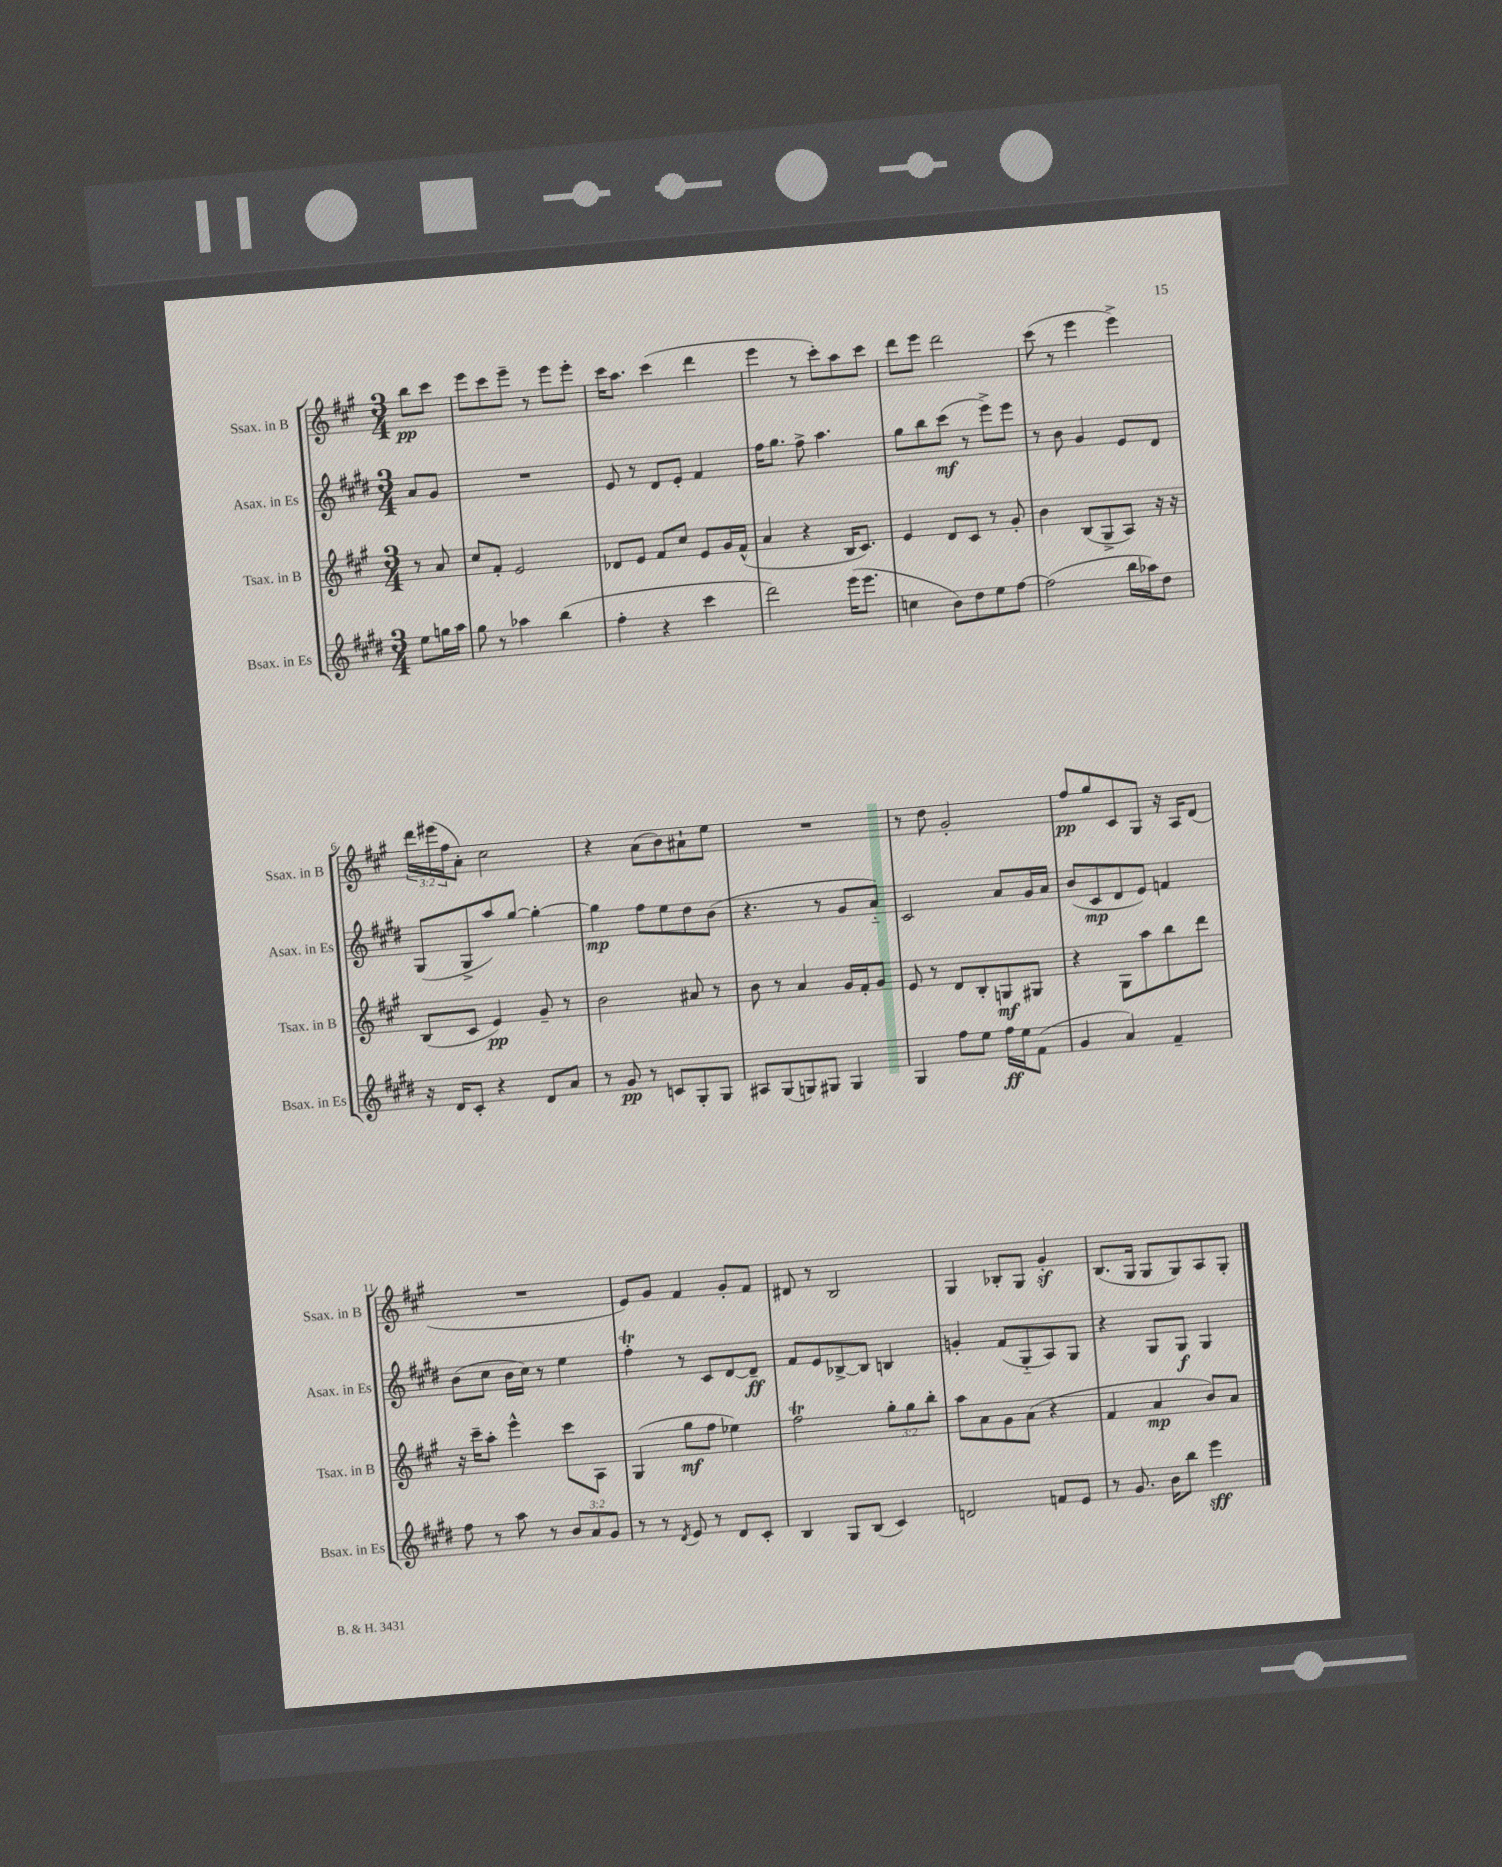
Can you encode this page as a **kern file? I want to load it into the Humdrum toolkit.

**kern	**dynam	**kern	**dynam	**kern	**dynam	**kern	**dynam
*part4	*part4	*part3	*part3	*part2	*part2	*part1	*part1
*staff4	*staff4	*staff3	*staff3	*staff2	*staff2	*staff1	*staff1
*I"Bsax. in Es	*	*I"Tsax. in B	*	*I"Asax. in Es	*	*I"Ssax. in B	*
*I'Bsax. in Es	*	*I'Tsax. in B	*	*I'Asax. in Es	*	*I'Ssax. in B	*
*clefG2	*	*clefG2	*	*clefG2	*	*clefG2	*
*k[f#c#g#d#]	*	*k[f#c#g#]	*	*k[f#c#g#d#]	*	*k[f#c#g#]	*
*M3/4	*	*M3/4	*	*M3/4	*	*M3/4	*
=	=	=	=	=	=	=	=
8ee\L	.	8r	.	8a/L	.	8bb\L	pp
16ggn\L	.	8a/	.	8g#/J	.	8ccc#\J	.
16aa\JJ	.	.	.	.	.	.	.
=1	=1	=1	=1	=1	=1	=1	=1
8gg#\	.	8cc#/L	.	2.r	.	8eee\L	.
8r	.	8f#'/J	.	.	.	8ccc#\	.
4aa-X\	.	2e/	.	.	.	8eee~\J	.
.	.	.	.	.	.	8r	.
(4bb\	.	.	.	.	.	8eee\L	.
.	.	.	.	.	.	8eee'\J	.
=2	=2	=2	=2	=2	=2	=2	=2
4ff#'\	.	8d-X/L	.	8e/	.	16ccc#\KL	.
.	.	.	.	.	.	8.aa\J	.
.	.	8e/J	.	8r	.	.	.
4r	.	8f#/L	.	8d#/L	.	(4ccc#\	.
.	.	8cc#/J	.	8e'/J	.	.	.
4ccc#\	.	8e/L	.	4f#/	.	4ddd\	.
.	.	16g#/L	.	.	.	.	.
.	.	(16f#^^/JJ	.	.	.	.	.
=3	=3	=3	=3	=3	=3	=3	=3
2ddd#\)	.	4a/	.	16ff#\KL	.	4eee\	.
.	.	.	.	8.gg#\J	.	.	.
.	.	4r	.	8ff#^\	.	8r	.
.	.	.	.	4.aa\	.	8ccc#'\L)	.
(16eee\KL	.	16B/KL	.	.	.	8aa\	.
8.eee\J	.	8.c#/J)	.	.	.	.	.
.	.	.	.	.	.	8ccc#\J	.
=4	=4	=4	=4	=4	=4	=4	=4
4ccn\	.	4e/	.	8gg#\L	.	8ddd\L	.
.	.	.	.	8bb\	.	8eee\J	.
8b\L)	.	8d/L	.	(8ccc#\J	mf	2ddd\	.
8dd#\	.	8c#/J	.	8r	.	.	.
8ee\	.	8r	.	8eee^\L)	.	.	.
[8ff#\J	.	8g#'/	.	8eee\J	.	.	.
=5	=5	=5	=5	=5	=5	=5	=5
(2ff#\]	.	4b\	.	8r	.	(8ccc#\	.
.	.	.	.	8b\	.	8r	.
.	.	(8B/L	.	4g#/	.	4eee\	.
.	.	8G#^/	.	.	.	.	.
16bb\LL	.	8A/J)	.	8e/L	.	4eee^\)	.
16aa-X\J)	.	.	.	.	.	.	.
8dd#\J	.	16r	.	8d#/J	.	.	.
.	.	16r	.	.	.	.	.
!!LO:LB:g=z
=6	=6	=6	=6	=6	=6	=6	=6
16r	.	(8B/L	.	(8G#/L	.	24ddd\LL	.
.	.	.	.	.	.	(24eee#X\	.
16d#/KL	.	.	.	.	.	.	.
.	.	.	.	.	.	24ff#\J	.
8c#'/J	.	8c#/J	.	8G#^/	.	8a'\J)	.
4r	.	4e/)	pp	8aa/)	.	2cc#\	.
.	.	.	.	[8gg#/J	.	.	.
8d#/L	.	8g#~/	.	4gg#'\_	.	.	.
8a/J	.	8r	.	.	.	.	.
=7	=7	=7	=7	=7	=7	=7	=7
8r	.	2b\	.	4gg#\]	mp	4r	.
8g#/	pp	.	.	.	.	.	.
8r	.	.	.	8ff#\L	.	(8a\L	.
8cn/L	.	.	.	8ee\	.	8b\)	.
8G#'/	.	8a#X/	.	8dd#\	.	8a#X`\	.
8G#/J	.	8r	.	(8b\J	.	8ee\J	.
=8	=8	=8	=8	=8	=8	=8	=8
8A#X/L	.	8b\	.	4.r	.	2.r	.
(8G#/	.	8r	.	.	.	.	.
8Gn/)	.	4a/	.	.	.	.	.
8G#X/J	.	.	.	8r	.	.	.
4G#/	.	16g#/LL	.	8g#/L	.	.	.
.	.	16f#'/J	.	.	.	.	.
.	.	8g#/J	.	8a/J)	.	.	.
=9	=9	=9	=9	=9	=9	=9	=9
4G#/	.	8e/	.	2c#/	.	8r	.
.	.	8r	.	.	.	8dd\	.
8ff#\L	.	8d/L	.	.	.	2g#'/	.
8ee\J	.	8B'/	.	.	.	.	.
16ff#\LL	ff	8Gn/	mf	8a/L	.	.	.
16ee\J	.	.	.	.	.	.	.
(8f#\J	.	8G#X/J	.	16g#/L	.	.	.
.	.	.	.	16a/JJ	.	.	.
=10	=10	=10	=10	=10	=10	=10	=10
4g#/	.	4r	.	(8b/L	.	8ff#/L	pp
.	.	.	.	8c#/	mp	8gg#/	.
4a/)	.	8G#\L	.	8d#/	.	8c#/	.
.	.	8aa\	.	8e/J)	.	8G#/J	.
4f#~/	.	8bb\	.	4fn/	.	16r	.
.	.	.	.	.	.	16A/KL	.
.	.	8ddd\J	.	.	.	(8d/J	.
!!LO:LB:g=z
=11	=11	=11	=11	=11	=11	=11	=11
8ff#\	.	16r	.	(8b\L	.	2.r	.
.	.	16ccc#~\KL	.	.	.	.	.
8r	.	8aa'\J	.	8cc#\J	.	.	.
8aa\	.	4eee^^\	.	16b\LL	.	.	.
.	.	.	.	16cc#\JJ)	.	.	.
8r	.	.	.	8r	.	.	.
12b/L	.	8ccc#\L	.	4ee\	.	.	.
12a/	.	.	.	.	.	.	.
.	.	8A\J	.	.	.	.	.
12g#/J	.	.	.	.	.	.	.
=12	=12	=12	=12	=12	=12	=12	=12
8r	.	(4G#/	.	4ff#T'\	.	8e/L)	.
8r	.	.	.	.	.	8g#/J	.
8qd#/	.	.	.	.	.	.	.
8e/	.	8gg#\L	mf	8r	.	4f#/	.
8r	.	8ff#\J	.	8c#/L	.	.	.
8d#/L	.	4ee-X\)	.	[8d#/	.	8g#'/L	.
8c#'/J	.	.	.	8d#~/J]	ff	8f#/J	.
=13	=13	=13	=13	=13	=13	=13	=13
4B/	.	2ff#T\	.	8f#/L	.	8d#X/	.
.	.	.	.	8e/	.	8r	.
8G#/L	.	.	.	[8B-X^/	.	2B/	.
(8B/J	.	.	.	8B-/J]	.	.	.
4c#/)	.	12gg#'\L	.	4Bn/	.	.	.
.	.	12gg#\	.	.	.	.	.
.	.	12bb'\J	.	.	.	.	.
=14	=14	=14	=14	=14	=14	=14	=14
2dn/	.	8aa\L	.	4gn'/	.	4G#/	.
.	.	8a\	.	.	.	.	.
.	.	8g#\	.	(8f#/L	.	8B-X'/L	.
.	.	(8a\J	.	8G#/	.	8G#/J	.
8fn/L	.	4r	.	8A/)	.	4g#z'/	.
8e/J	.	.	.	8G#/J	.	.	.
=15	=15	=15	=15	=15	=15	=15	=15
8r	.	4f#/	.	4r	.	(8.B/L	.
8.g#/	.	.	.	.	.	.	.
.	.	.	.	.	.	16G#/Jk	.
.	.	4a/	mp	8G#/L	.	8G#/L	.
16b\KL	.	.	.	.	.	.	.
8bb\J	.	.	.	8G#/J	f	8G#/)	.
4eee\	sff	8b/L)	.	4G#/	.	8A/	.
.	.	8a/J	.	.	.	8G#'/J	.
==	==	==	==	==	==	==	==
*-	*-	*-	*-	*-	*-	*-	*-
